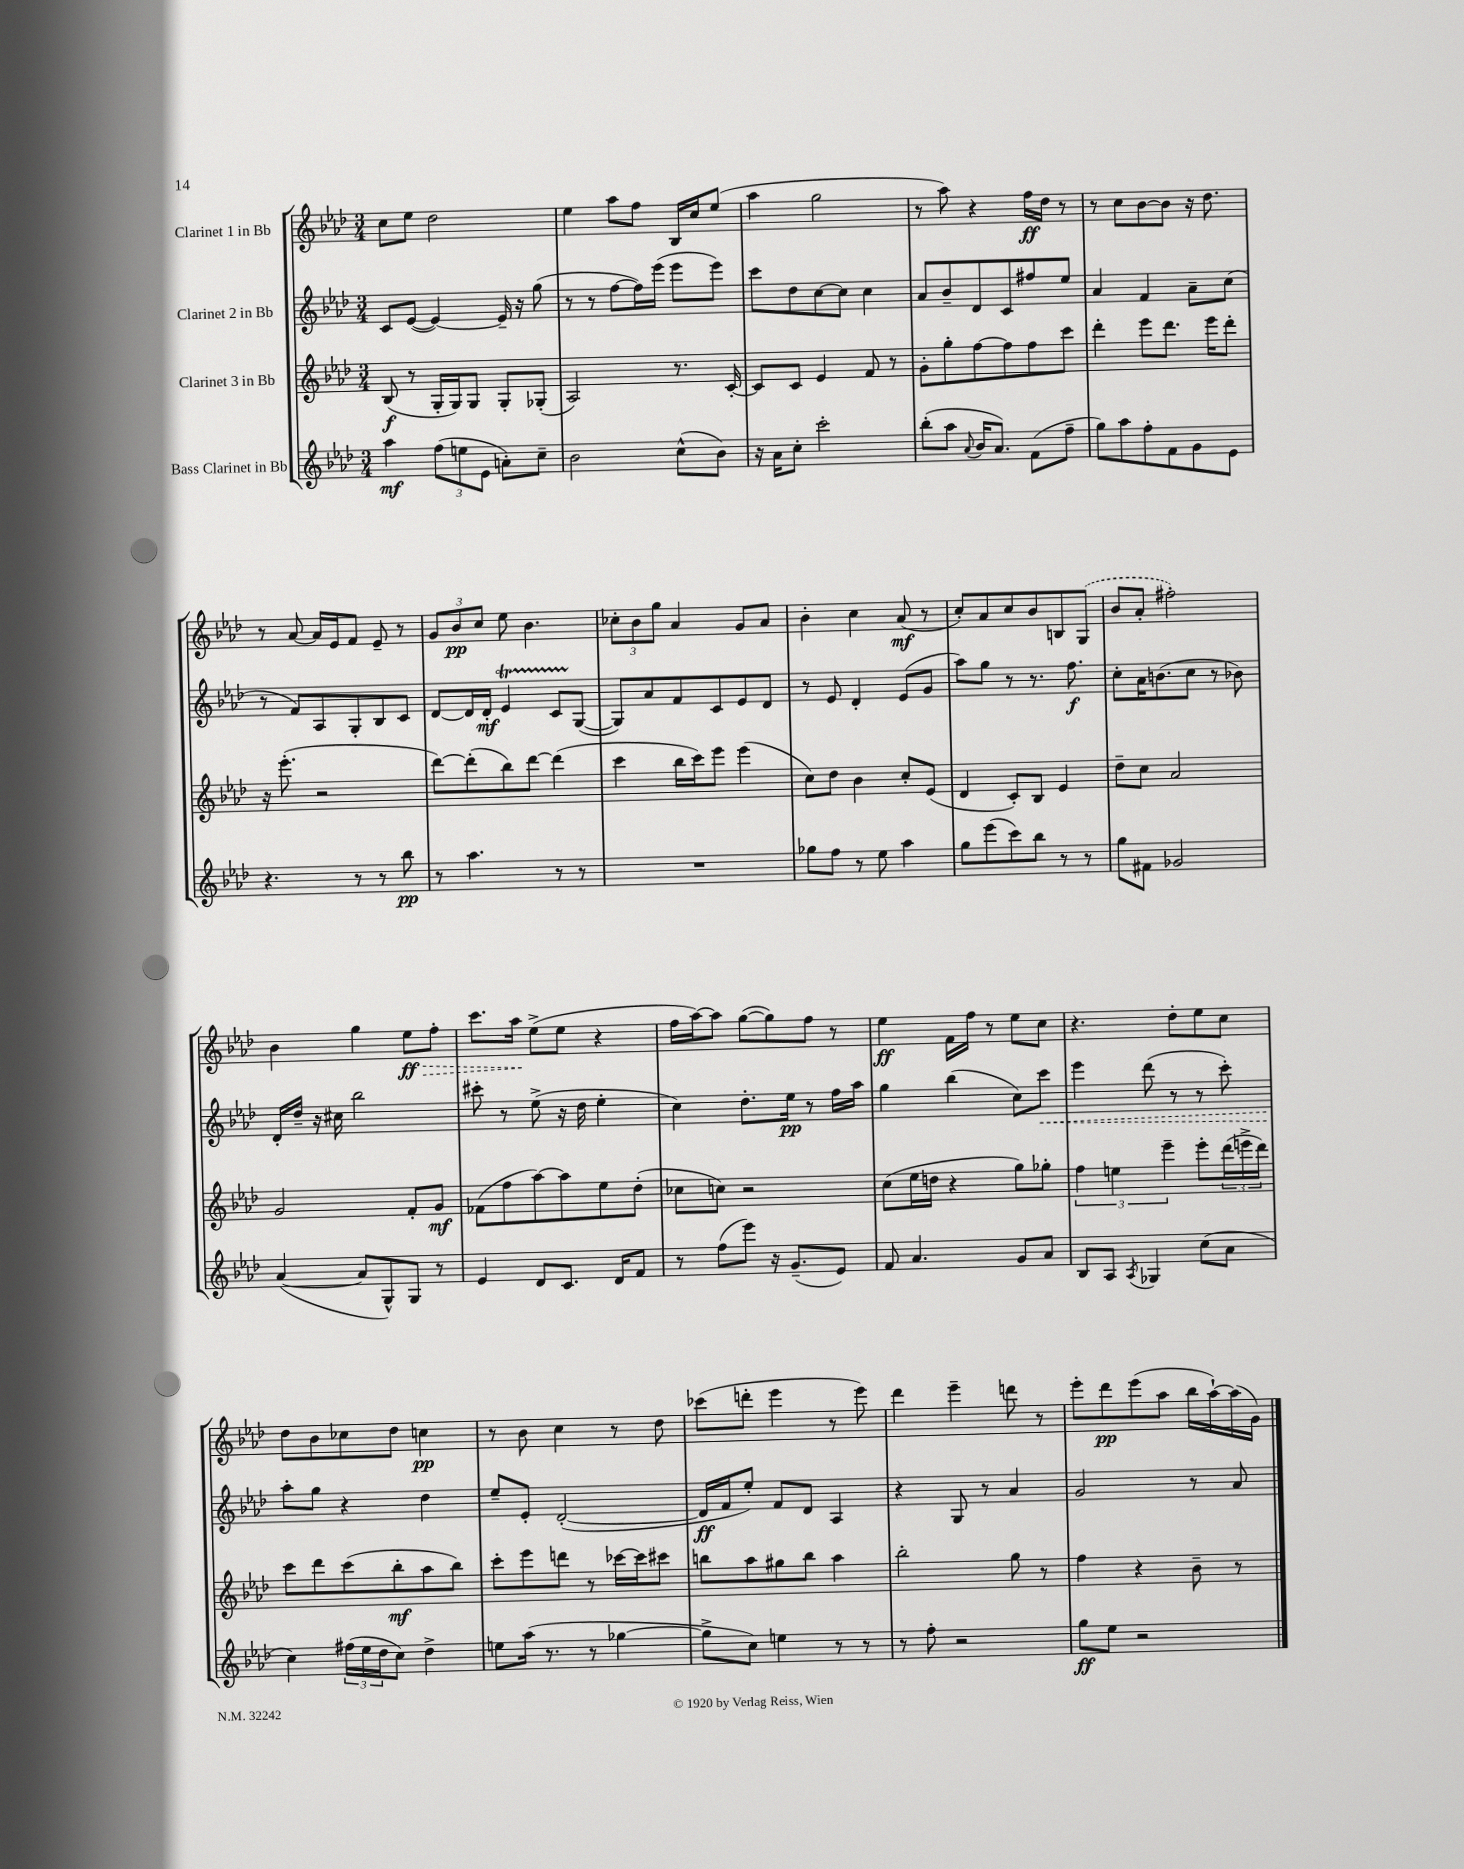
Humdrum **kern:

**kern	**dynam	**kern	**dynam	**kern	**dynam	**kern	**dynam
*part4	*part4	*part3	*part3	*part2	*part2	*part1	*part1
*staff4	*staff4	*staff3	*staff3	*staff2	*staff2	*staff1	*staff1
*I"Bass Clarinet in Bb	*	*I"Clarinet 3 in Bb	*	*I"Clarinet 2 in Bb	*	*I"Clarinet 1 in Bb	*
*clefG2	*	*clefG2	*	*clefG2	*	*clefG2	*
*k[b-e-a-d-]	*	*k[b-e-a-d-]	*	*k[b-e-a-d-]	*	*k[b-e-a-d-]	*
*M3/4	*	*M3/4	*	*M3/4	*	*M3/4	*
=1	=1	=1	=1	=1	=1	=1	=1
4aa-\	mf	(8B-/	f	8c/L	.	8cc\L	.
.	.	8r	.	([8e-/J	.	8ee-\J	.
(12ff\L	.	16G'/LL	.	4e-/_)	.	2dd-\	.
.	.	16G/J)	.	.	.	.	.
12een\	.	.	.	.	.	.	.
.	.	8G/J	.	.	.	.	.
12e-\J	.	.	.	.	.	.	.
8an'\L)	.	8G'/L	.	16e-~/]	.	.	.
.	.	.	.	16r	.	.	.
8cc~\J	.	(8G-X'/J	.	(8gg\	.	.	.
=2	=2	=2	=2	=2	=2	=2	=2
2b-\	.	2A-/)	.	8r	.	4ee-\	.
.	.	.	.	8r	.	.	.
.	.	.	.	[8ff\L	.	8aa-\L	.
.	.	.	.	16ff\L])	.	8ff\J	.
.	.	.	.	(16eee-\JJ	.	.	.
(8cc^^\L	.	8.r	.	8eee-\L	.	16B-/LL	.
.	.	.	.	.	.	16cc/J	.
8b-\J)	.	.	.	8eee-\J)	.	(8ee-/J	.
.	.	[16c'/	.	.	.	.	.
=3	=3	=3	=3	=3	=3	=3	=3
16r	.	8c/L]	.	8ccc\L	.	4aa-\	.
16a-\KL	.	.	.	.	.	.	.
8cc'\J	.	8c/J	.	8dd-\	.	.	.
2ccc'\	.	4e-/	.	[8cc\	.	2gg\	.
.	.	.	.	8cc\J]	.	.	.
.	.	8f/	.	4cc\	.	.	.
.	.	8r	.	.	.	.	.
=4	=4	=4	=4	=4	=4	=4	=4
(8bb-'\L	.	8g'\L	.	8a-/L	.	8r	.
8aa-\J	.	8gg'\	.	8b-~/	.	8aa-\)	.
8qqa-/	.	.	.	.	.	.	.
16b-/KL	.	[8ff\	.	8d-/	.	4r	.
8.a-/J)	.	.	.	.	.	.	.
.	.	8ff\]	.	8c/	.	.	.
(8f\L	.	8ff\	.	8ff#X/	.	16ff\LL	ff
.	.	.	.	.	.	16dd-\JJ	.
8ff~\J	.	8ccc\J	.	8ee-/J	.	8r	.
=5	=5	=5	=5	=5	=5	=5	=5
8gg\L)	.	4ddd-'\	.	4a-/	.	8r	.
8aa-\	.	.	.	.	.	8cc\L	.
8ff'\	.	8eee-\L	.	4f/	.	[8b-\	.
8f\	.	8.ddd-\J	.	.	.	8b-\J]	.
8g\	.	.	.	8a-~\L	.	16r	.
.	.	16eee-\KL	.	.	.	8.dd-\	.
8e-\J	.	8ddd-'\J	.	(8cc\J	.	.	.
!!LO:LB:g=z
=6	=6	=6	=6	=6	=6	=6	=6
4.r	.	16r	.	8r	.	8r	.
.	.	(8.eee-'\	.	.	.	.	.
.	.	.	.	8f/L)	.	[8a-/	.
.	.	2r	.	8A-/	.	16a-/LL]	.
.	.	.	.	.	.	16e-/J	.
8r	.	.	.	8G'/	.	8f/J	.
8r	.	.	.	8B-/	.	8e-~/	.
8bb-\	pp	.	.	8c/J	.	8r	.
=7	=7	=7	=7	=7	=7	=7	=7
8r	.	[8ddd-\L)	.	[8d-/L	.	12g/L	.
.	.	.	.	.	.	12b-/	pp
4.aa-\	.	(8ddd-'\]	.	16d-/L]	.	.	.
.	.	.	.	.	.	12cc/J	.
.	.	.	.	16d-'/JJ	mf	.	.
.	.	8bb-\)	.	4e-T/	.	8ee-\	.
.	.	[8ddd-\J	.	.	.	4.b-\	.
8r	.	(4ddd-\]	.	8cTTT/L	.	.	.
8r	.	.	.	([8G/J	.	.	.
=8	=8	=8	=8	=8	=8	=8	=8
2.r	.	4ccc\	.	8G/L])	.	12cc-X'\L	.
.	.	.	.	.	.	12b-\	.
.	.	.	.	8a-/	.	.	.
.	.	.	.	.	.	12gg\J	.
.	.	16bb-\LL	.	8f/	.	4a-/	.
.	.	16ccc\J)	.	.	.	.	.
.	.	8eee-\J	.	8c/	.	.	.
.	.	(4eee-\	.	8e-/	.	8g/L	.
.	.	.	.	8d-/J	.	8a-/J	.
=9	=9	=9	=9	=9	=9	=9	=9
8gg-X\L	.	8cc\L)	.	8r	.	4b-'\	.
8ff\J	.	8dd-\J	.	8e-/	.	.	.
8r	.	4b-\	.	4d-'/	.	4cc\	.
8ee-\	.	.	.	.	.	.	.
4aa-\	.	8cc'/L	.	(8e-/L	.	(8a-/	mf
.	.	(8e-/J	.	8g/J	.	8r	.
=10	=10	=10	=10	=10	=10	=10	=10
8gg\L	.	4d-/	.	8aa-\L)	.	8cc'/L)	.
(8eee-\	.	.	.	8gg\J	.	8a-/	.
8ccc\)	.	8c'/L)	.	8r	.	8cc/	.
8bb-\J	.	8B-/J	.	8.r	.	8b-/	.
8r	.	4e-/	.	.	.	8Bn/	.
.	.	.	.	8.ff\	f	.	.
8r	.	.	.	.	.	(8G/J	.
=11	=11	=11	=11	=11	=11	=11	=11
8gg\L	.	8dd-~\L	.	8cc'\L	.	8b-/L	.
8f#X\J	.	8cc\J	.	16a-\K	.	8a-'/J	.
.	.	.	.	(8.bn\	.	.	.
2g-X/	.	2a-/	.	.	.	2ff#X'\)	.
.	.	.	.	8cc\J	.	.	.
.	.	.	.	8r	.	.	.
.	.	.	.	8b-X\)	.	.	.
!!LO:LB:g=z
=12	=12	=12	=12	=12	=12	=12	=12
([4a-/	.	2g/	.	16d-'/LL	.	4b-\	.
.	.	.	.	16dd-~/JJ	.	.	.
.	.	.	.	16r	.	.	.
.	.	.	.	16cc#X\	.	.	.
8a-/L]	.	.	.	2bb-\	.	4gg\	.
8G^^/)	.	.	.	.	.	.	.
!	!	!	!	!	!	!	!LO:HP:b
8G/J	.	8f'/L	.	.	.	8ee-\L	> ff
8r	.	8g/J	mf	.	.	8ff'\J	.
=13	=13	=13	=13	=13	=13	=13	=13
4e-/	.	(8f-X\L	.	8ccc#X'\	.	8.ccc\L	.
.	.	8ff\	.	8r	.	.	.
.	.	.	.	.	.	16aa-\Jk	.
8d-/L	.	[8aa-\)	.	(8ee-^\	.	(8ee-^\L	]
8.c/J	.	8aa-\]	.	16r	.	8ee-\J	.
.	.	.	.	16dd-\	.	.	.
.	.	8ee-\	.	4ee-'\	.	4r	.
16d-/KL	.	.	.	.	.	.	.
8f/J	.	(8dd-'\J	.	.	.	.	.
=14	=14	=14	=14	=14	=14	=14	=14
8r	.	8cc-X\L	.	4cc\)	.	16ff\LL	.
.	.	.	.	.	.	[16aa-\J)	.
(8ff\L	.	8ccn\J)	.	.	.	8aa-\J]	.
8eee-\J)	.	2r	.	8.dd-'\L	.	([8gg\L	.
16r	.	.	.	.	.	8gg\])	.
(8.g~/L	.	.	.	16ee-\Jk	pp	.	.
.	.	.	.	8r	.	8ff\J	.
8e-/J)	.	.	.	16ff\LL	.	8r	.
.	.	.	.	16aa-\JJ	.	.	.
=15	=15	=15	=15	=15	=15	=15	=15
8f/	.	(8cc\L	.	4gg\	.	4ee-\	ff
4.a-/	.	16ee-\L	.	.	.	.	.
.	.	16ddn\JJ	.	.	.	.	.
.	.	4r	.	(4bb-\	.	16f\LL	.
.	.	.	.	.	.	16ff\JJ	.
.	.	.	.	.	.	8r	.
8g/L	.	8gg\L)	.	8cc\L)	.	8ee-\L	.
!	!	!	!	!	!LO:HP:b	!	!
8a-/J	.	8gg-X'\J	.	8ccc\J	<	8cc\J	.
=16	=16	=16	=16	=16	=16	=16	=16
8B-/L	.	6ff\	.	4eee-\	.	4.r	.
8A-/J	.	.	.	.	.	.	.
.	.	6een\	.	.	.	.	.
8qA-/	.	.	.	.	.	.	.
4G-X/	.	.	.	(8ddd-\	.	.	.
.	.	6eee-~\	.	.	.	.	.
.	.	.	.	8r	.	8dd-'\L	.
(8cc\L	.	8eee-'\L	.	8r	.	8ee-\	.
8a-\J	.	(24ddd-\L	.	8ccc'\)	.	8cc\J	.
.	.	24eeen^\	.	.	.	.	.
.	.	24ddd-\JJ)	.	.	.	.	.
!!LO:LB:g=z
=17	=17	=17	=17	=17	=17	=17	=17
4cc\)	.	8ccc\L	.	8aa-'\L	.	8dd-\L	.
.	.	8ddd-\	.	8gg\J	[	8b-\	.
(24ff#X\LL	.	(8ccc\	.	4r	.	8cc-X\	.
24ee-\	.	.	.	.	.	.	.
24dd-\J	.	.	.	.	.	.	.
8cc\J)	.	8bb-'\	mf	.	.	8dd-\J	.
4dd-^\	.	8aa-\	.	4dd-\	.	4ccn\	pp
.	.	8bb-\J)	.	.	.	.	.
=18	=18	=18	=18	=18	=18	=18	=18
8een\L	.	8ccc'\L	.	8ee-~/L	.	8r	.
(16aa-\Jk	.	8eee-\	.	8e-'/J	.	8b-\	.
8.r	.	.	.	.	.	.	.
.	.	8dddn\J	.	([2d-'/	.	4cc\	.
8r	.	8r	.	.	.	.	.
[4gg-X\	.	[16ccc-X\LL	.	.	.	8r	.
.	.	16ccc-\J]	.	.	.	.	.
.	.	8ccc#X\J	.	.	.	8dd-\	.
=19	=19	=19	=19	=19	=19	=19	=19
8gg-^\L]	.	8bbn\L	.	16d-/LL]	ff	(8ccc-X\L	.
.	.	.	.	16f/J	.	.	.
8cc\J)	.	8aa-\	.	8ee-'/J)	.	8dddn'\J	.
4een\	.	8gg#X\	.	8f/L	.	4eee-\	.
.	.	8bb\J	.	8d-/J	.	.	.
8r	.	4aa-\	.	4A-/	.	8r	.
8r	.	.	.	.	.	8eee-\)	.
=20	=20	=20	=20	=20	=20	=20	=20
8r	.	2bb-'\	.	4r	.	4ddd-\	.
8ff'\	.	.	.	.	.	.	.
2r	.	.	.	8G/	.	4eee-~\	.
.	.	.	.	8r	.	.	.
.	.	8gg\	.	4a-/	.	8dddn\	.
.	.	8r	.	.	.	8r	.
=21	=21	=21	=21	=21	=21	=21	=21
8gg\L	ff	4ff\	.	2g/	.	8eee-'\L	.
8ee-\J	.	.	.	.	.	8ddd-\	pp
2r	.	4r	.	.	.	(8eee-\	.
.	.	.	.	.	.	8aa-\J	.
.	.	8b-~\	.	8r	.	16bb-\LL	.
.	.	.	.	.	.	[16aa-`\)	.
.	.	8r	.	8a-/	.	(16aa-\]	.
.	.	.	.	.	.	16g\JJ)	.
==	==	==	==	==	==	==	==
*-	*-	*-	*-	*-	*-	*-	*-
